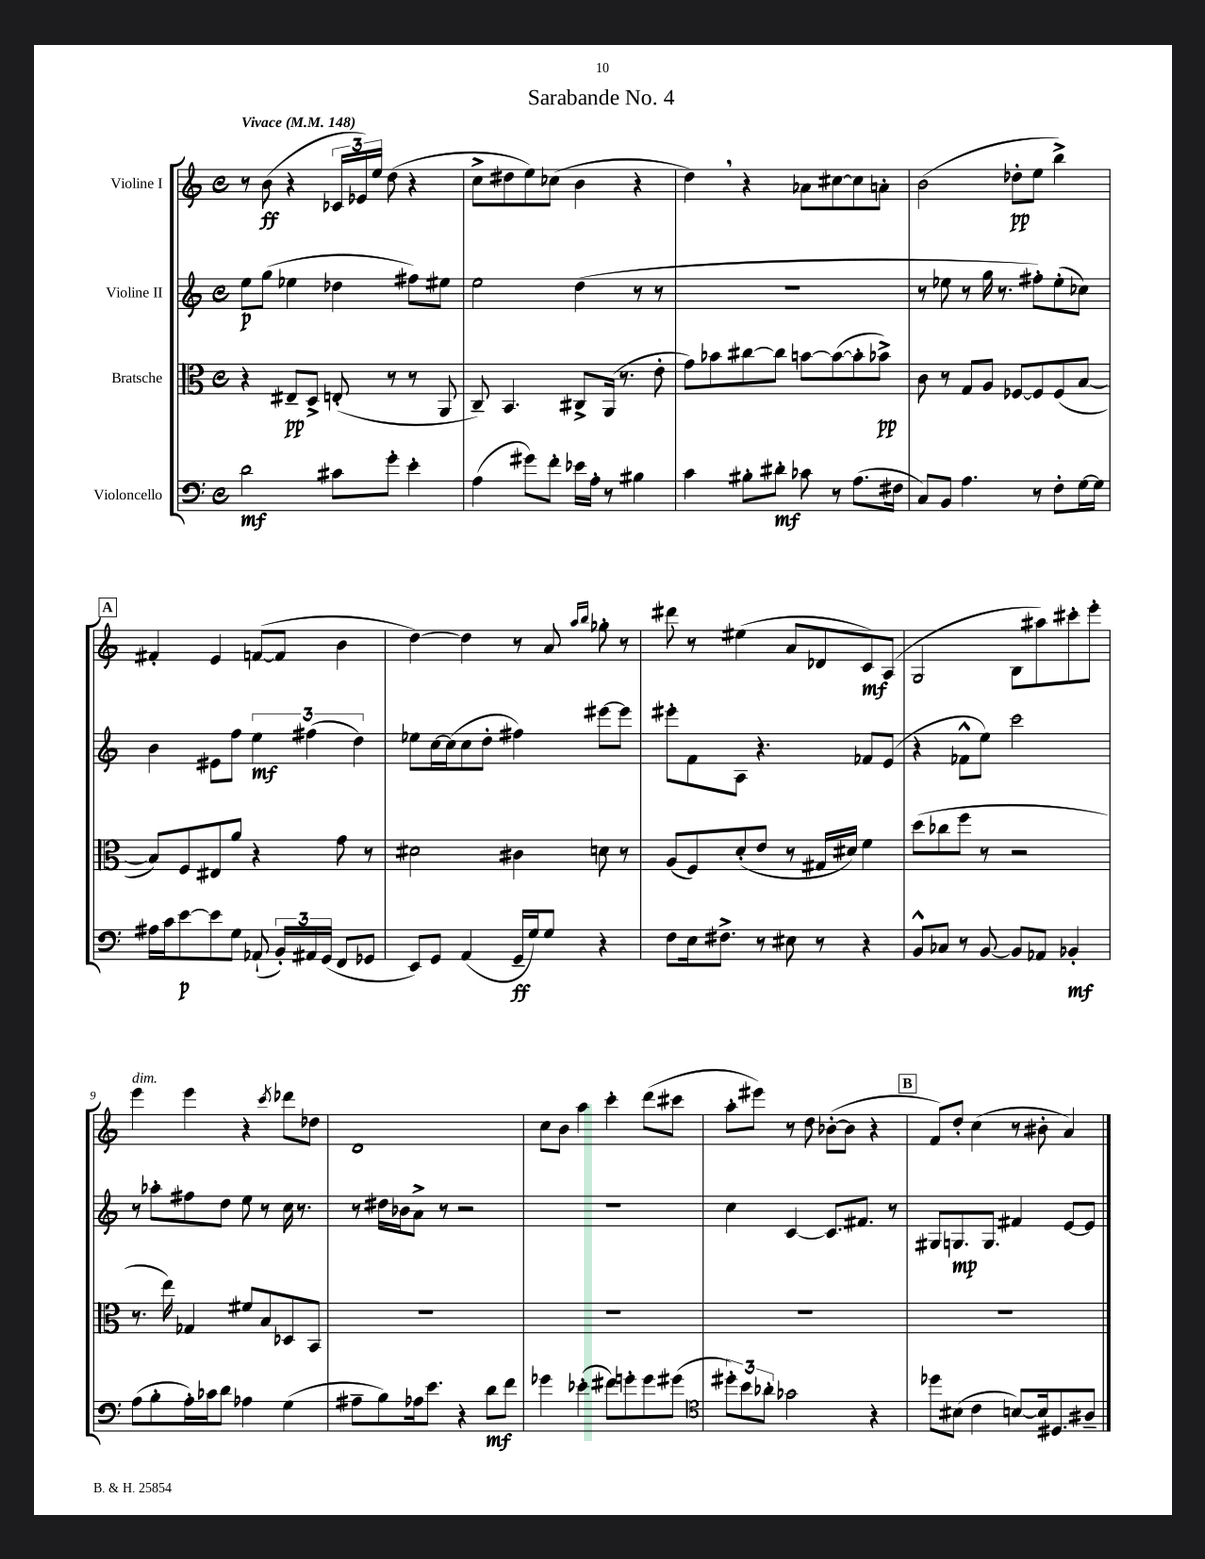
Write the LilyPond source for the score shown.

\header { title = "Sarabande No. 4" }
<<
\new StaffGroup <<
\new Staff = "s0" \with { instrumentName = "Violine I" } {
    \clef treble \key c \major \defaultTimeSignature \time 4/4 \tempo "Vivace" 4 = 148
    \autoBeamOff r8 b'8\ff( r4 \tuplet 3/2 { ces'16[ ees'16) e''16] } d''8( r4 |
    c''8[-> dis''8 e''8) ces''8]( b'4 r4 |
    d''4) \breathe r4 aes'8[ cis''8~ cis''8 a'8]-. |
    b'2( des''8[-.\pp e''8] b''4->) |
    \mark \markup { \box "A" } fis'4-. e'4 f'8[~( f'8] b'4 |
    d''4~) d''4 r8 a'8 \grace { a''16[ b''16] } ges''8-. r8 |
    dis'''8 r8 eis''4( a'8[ des'8 c'8\mf) a8]( |
    g2 b8[ ais''8) cis'''8-. e'''8]-. |
    e'''4^\markup { \italic "dim." } e'''4 r4 \acciaccatura { c'''8 } des'''8[ des''8] |
    d'1 |
    c''8[ b'8] a''4 c'''4-. d'''8[( cis'''8] |
    a''8[-. eis'''8]) r8 d''8 bes'8[~-.( bes'8] r4 |
    \mark \markup { \box "B" } f'8[) d''8]-. c''4( r8 bis'8-. a'4) \bar "|." |
}
\new Staff = "s1" \with { instrumentName = "Violine II" } {
    \clef treble \key c \major \defaultTimeSignature \time 4/4
    \autoBeamOff e''8[\p g''8]( ees''4 des''4 fis''8[) eis''8] |
    e''2 d''4( r8 r8 |
    R1 |
    r8 ees''8 r8 g''16 r8. fis''8[-.) ees''8-.( ces''8]) |
    \mark \markup { \box "A" } b'4 eis'8[ f''8] \tuplet 3/2 { e''4\mf fis''4( d''4) } |
    ees''8[ c''16~ c''16( c''8 d''8]-. fis''4) eis'''8[~ eis'''8] |
    eis'''8[-. f'8 a8] r4. fes'8[ e'8]( |
    r4 fes'8[-^ e''8]) c'''2 |
    r8 aes''8[-. fis''8 d''8] e''8 r8 c''16 r8. |
    r8 dis''16[ bes'16 a'8]-> r8 r2 |
    R1 |
    c''4 c'4~ c'8.[ fis'8.] r8 |
    \mark \markup { \box "B" } gis8[ g8.\mp g8.] fis'4 e'8[~ e'8] \bar "|." |
}
\new Staff = "s2" \with { instrumentName = "Bratsche" } {
    \clef alto \key c \major \defaultTimeSignature \time 4/4
    \autoBeamOff r4 eis8[--\pp d8]-> e8-.( r8 r8 a,8 |
    c8--) b,4. cis8[-> a,16]( r8. e'8-. |
    g'8[) bes'8 cis''8~ cis''8] b'8[~ b'8~( b'8-. bes'8]->\pp) |
    c'8 r8 g8[ a8] fes8[~ fes8 fes8( b8]~ |
    \mark \markup { \box "A" } b8[) f8 eis8 a'8] r4 g'8 r8 |
    dis'2 cis'4 d'8 r8 |
    a8[( f8) d'8-.( e'8] r8 gis16[ dis'16]) f'4 |
    d''8[( ces''8 f''8] r8 r2 |
    r8. e''16) ges4 fis'8[ b8 des8 b,8] |
    R1 |
    R1 |
    R1 |
    \mark \markup { \box "B" } R1 \bar "|." |
}
\new Staff = "s3" \with { instrumentName = "Violoncello" } {
    \clef bass \key c \major \defaultTimeSignature \time 4/4
    \autoBeamOff d'2\mf cis'8[ g'8]-. e'4-. |
    a4( gis'8[) f'8]-. ees'16[ a16]-. r8 bis4 |
    c'4 bis8[-. dis'8]-.\mf ces'8 r8 a8.[( fis16] |
    c8[) b,8] a4. r8 f8[-. g16~ g16] |
    \mark \markup { \box "A" } ais16[ c'16 e'8~\p e'8 g8] aes,8-!( \tuplet 3/2 { b,16[-.) ais,16 g,16]( } f,8[ ges,8] |
    e,8[) g,8] a,4( g,16[--\ff g16) g8] r4 |
    f8[ e16 fis8.]-> r8 eis8 r8 r4 |
    b,8[-^ ces8] r8 b,8~ b,8[ aes,8] bes,4-.\mf |
    a8[( b8-. a16-.) ces'16 d'8] aes4 g4( |
    ais8[-- b8) aes16 e'8.] r4 d'8[\mf f'8] |
    ges'4 ees'4-.( fis'8[) g'8-. g'8 gis'8]( |
    \clef tenor \tuplet 3/2 { dis''8[-.) b'8 aes'8]-. } ges'2 r4 |
    \mark \markup { \box "B" } des''8[ bis8]( c'4 b8[~) b16 dis8. ais8]-- \bar "|." |
}
>>
>>
